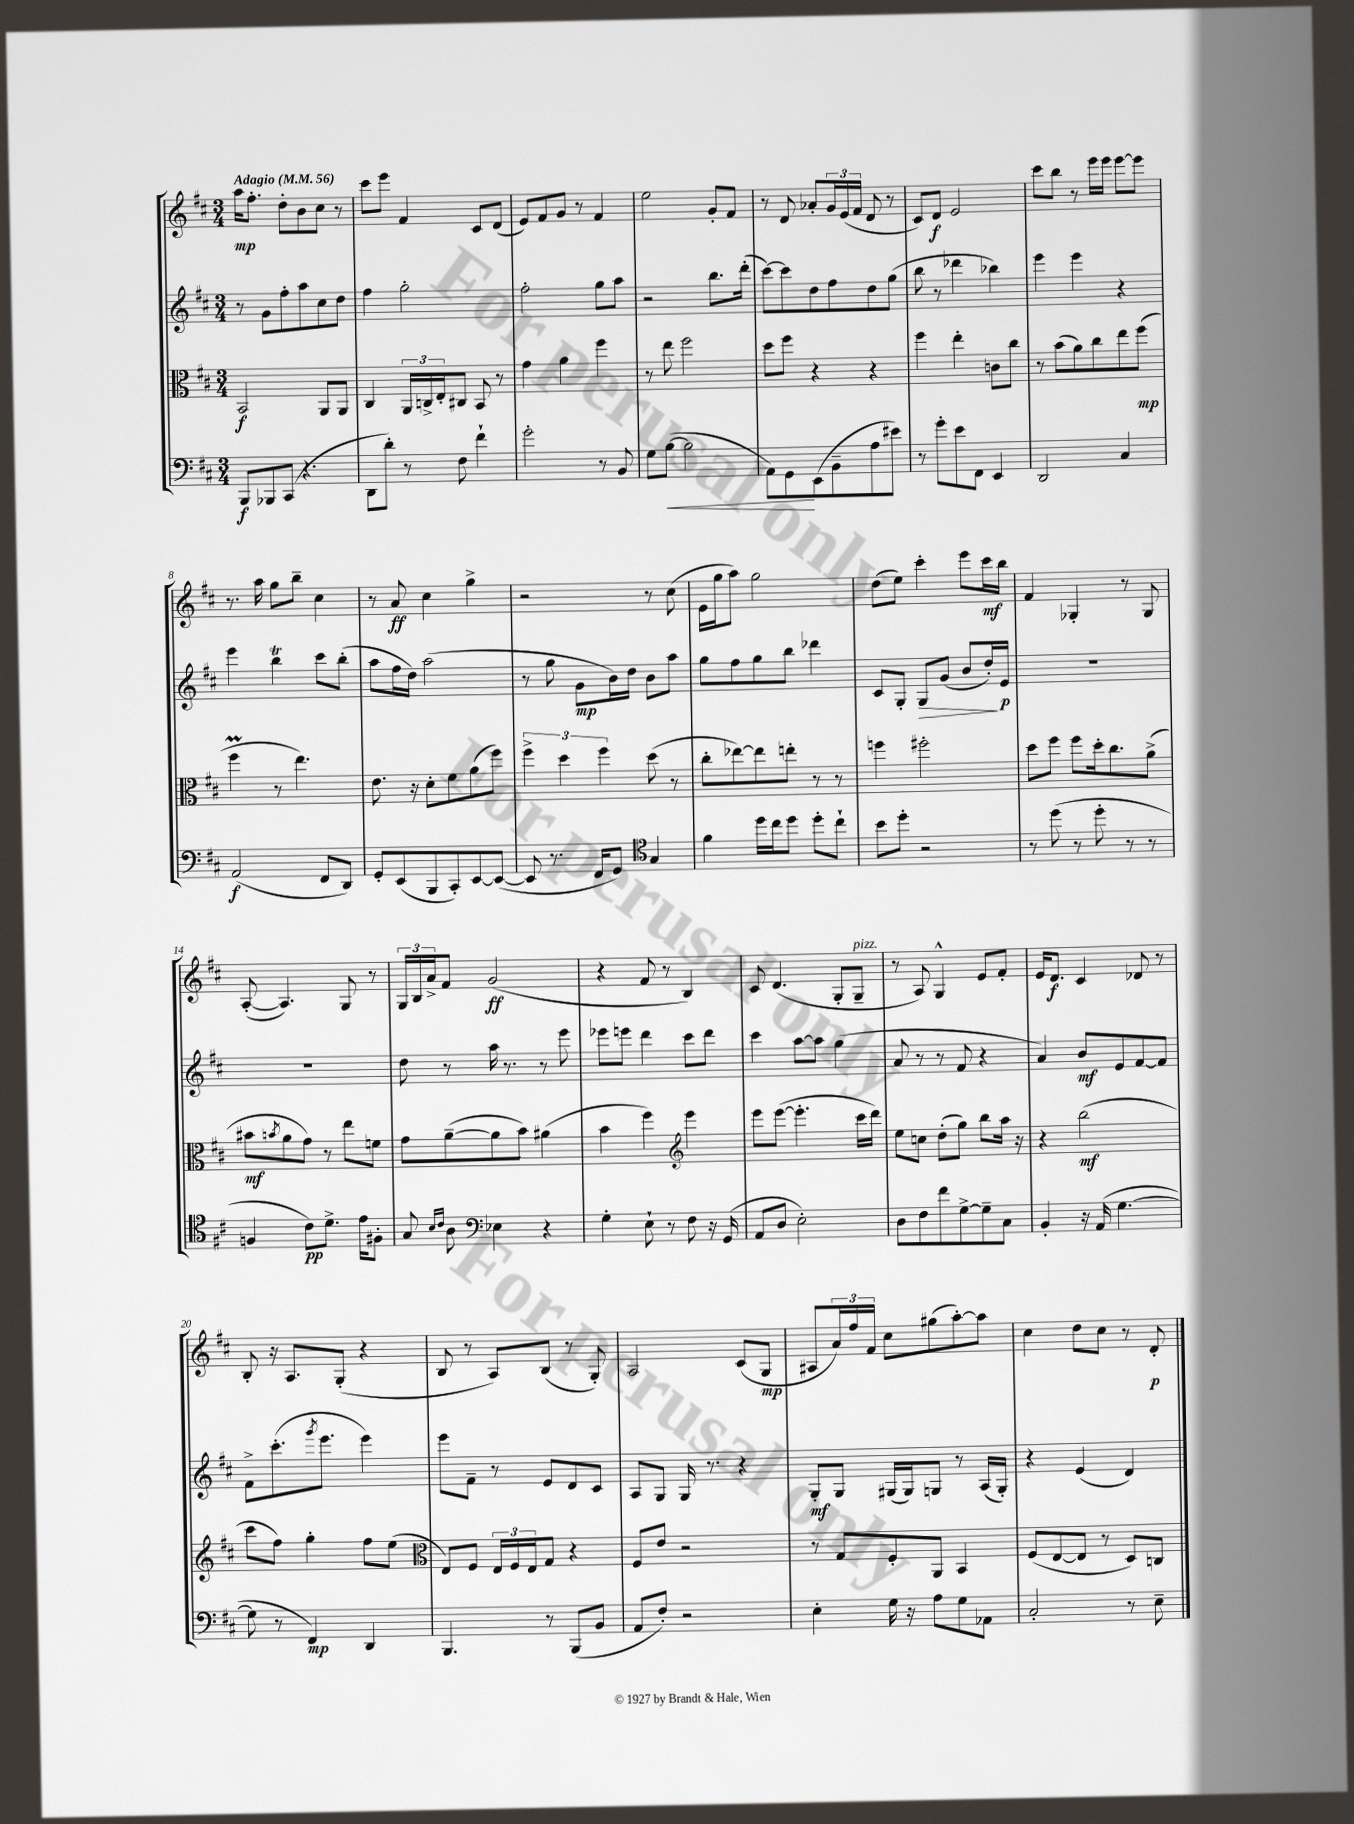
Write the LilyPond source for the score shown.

<<
\new StaffGroup <<
\new Staff = "s0" {
    \clef treble \key d \major \numericTimeSignature \time 3/4 \tempo "Adagio" 4 = 56
    a''16\mp fis''8.-. d''8-. b'8 cis''8 r8 |
    cis'''8 e'''8 fis'4 cis'8 d'8( |
    e'8) fis'8 g'8 r8 fis'4 |
    e''2 g'8-. fis'8 |
    r8 d'8 aes'8-. \tuplet 3/2 { g'16 e'16( fis'16 } d'8 r8 |
    cis'8) d'8\f e'2 |
    cis'''8 b''8 r8 e'''16 e'''16 e'''8~ e'''8 |
    r8. a''16 g''8 b''8-- cis''4 |
    r8 a'8\ff cis''4 g''4-> |
    r2 r8 cis''8( |
    e'16 g''16 a''8) g''2 |
    d''8( e''8) cis'''4-. e'''8 cis'''16\mf b''16 |
    fis'4 ges4-. r8 ges8 |
    a8~-.( a4.) g8 r8 |
    \tuplet 3/2 { g16 b16 a'16-> } fis'8 g'2\ff( |
    r4 fis'8 r8 b4) |
    cis'8 d'4.( g8-. g8--^\markup { \italic "pizz." } |
    r8 a8) g4-^ e'8 fis'8-. |
    e'16 d'8.\f cis'4 des'8 r8 |
    b8-. r16 a8. g8-.( r4 |
    b8 r8 a8) b8( r8 g8-.) |
    a2 cis'8( g8\mp |
    ais8 \tuplet 3/2 { a'16) fis''16 fis'16 } cis''8 gis''8( a''8~-.) a''8 |
    cis''4 d''8 cis''8 r8 d'8-.\p \bar "|." |
}
\new Staff = "s1" {
    \clef treble \key d \major \numericTimeSignature \time 3/4
    r8 g'8 fis''8-. a''8 cis''8 d''8 |
    fis''4 g''2-. |
    fis''2-. g''8 a''8 |
    r2 b''8. d'''16-.( |
    cis'''8~) cis'''8 d''8 fis''8 d''8 g''8( |
    b''8 r8 des'''4 bes''4) |
    e'''4 e'''4 r4 |
    e'''4 b''4\trill cis'''8 b''8-.( |
    a''8 fis''16 d''16) a''2( |
    r8 g''8 g'8\mp b'16) d''16 b'8 a''8 |
    g''8 fis''8 g''8 b''8 des'''4 |
    cis'8 g8-. g8\> g'8( b'8 d''16-.\!) e'16\p |
    R2. |
    R2. |
    d''8 r8 a''16 r8. r8 e'''8 |
    ees'''8 e'''8 d'''4 cis'''8 d'''8 |
    cis'''4 a''8~ a''8 g''4( |
    a'8 r8 r8 fis'8 r4 |
    a'4) b'8\mf e'8 fis'8~ fis'8 |
    fis'8-> cis'''8.-.( \acciaccatura { g'''8 } e'''8. e'''4) |
    e'''8 fis'8-- r8 e'8 d'8 cis'8 |
    a8 g8 g16 r8. r4 |
    g8-.\mf g8 gis16( gis16) g8 r8 a16( g16-.) |
    r4 e'4( d'4) \bar "|." |
}
\new Staff = "s2" {
    \clef alto \key d \major \numericTimeSignature \time 3/4
    b,2\f a,8 a,8 |
    cis4 \tuplet 3/2 { a,16 c16-> e16-. } cis8 b,8 r8 |
    g'4 a'4 fis''4 |
    r8 e''8 fis''2 |
    d''8 fis''8 r4 r4 |
    fis''4 e''4-. c'8 cis''8 |
    r8 b'8( a'8) cis''8 e''8 fis''8\mp( |
    fis''4\prall r8 e''4.) |
    e'8. r16 d'8-. fis'8 a'8( fis''8) |
    \tuplet 3/2 { fis''4-> d''4 fis''4 } d''8( r8 |
    cis''8-. ees''8~) ees''8 e''8-. r8 r8 |
    f''4 fis''2-. |
    d''8 fis''8 fis''8 d''16-. cis''8. a'8->( |
    bis'8\mf \acciaccatura { b'8 } a'8 g'8) r8 e''8 f'8 |
    g'8 a'8~--( a'8 b'8) ais'4( |
    b'4 fis''4) \clef treble e'''4 |
    e'''8 e'''8~( e'''4.-. cis'''16 d'''16) |
    e''8 c''8 d''8-.( g''8) b''8 a''16 r16 |
    r4 b''2\mf( |
    cis'''8 fis''8) g''4-. fis''8 e''8( |
    \clef alto e8) fis8 \tuplet 3/2 { e16 fis16 e16 } g8 r4 |
    fis8 e'8 r2 |
    r8 g8 fis8-. a,8 b,4 |
    fis8( e8~ e8 r8 d8) c8 \bar "|." |
}
\new Staff = "s3" {
    \clef bass \key d \major \numericTimeSignature \time 3/4
    b,,8\f bes,,8 cis,8( r4. |
    d,8 d'8-.) r8 fis8 fis'4-! |
    g'2-. r8 b,8 |
    g8 b8~\<( b2 |
    a,8) g,8\! e,8( b,8-- a8 eis'8) |
    r8 g'8-. e'8 fis,8 e,4 |
    d,2 cis4 |
    a,2\f( fis,8 d,8) |
    g,8-. e,8( b,,8 cis,8-.) e,8~ e,8~( |
    e,8 r8. fis,16 g,8) \clef tenor g4 |
    fis'4 d''16 cis''16 d''8 d''8-. cis''8-! |
    b'8 d''8-. r2 |
    r8 d''8( r8 d''8-. r8 r8 |
    f4 cis'8\pp) d'8.-> e'16 fis8-. |
    g8 \grace { b16 cis'16 } a8 \clef bass ees4 r4 |
    g4-. e8-! r8 fis8 r16 g,16( |
    a,8 d8 e2-.) |
    d8 fis8 fis'8 g8~-> g8-- cis8 |
    b,4-. r16 a,16( g4.~ |
    g8 r8 fis,4\mp) d,4 |
    b,,4. r8 b,,8( b,8 |
    a,8 fis8-.) r2 |
    e4-. g16 r16 a8 g8 aes,8 |
    cis2-. r8 e8-- \bar "|." |
}
>>
>>
